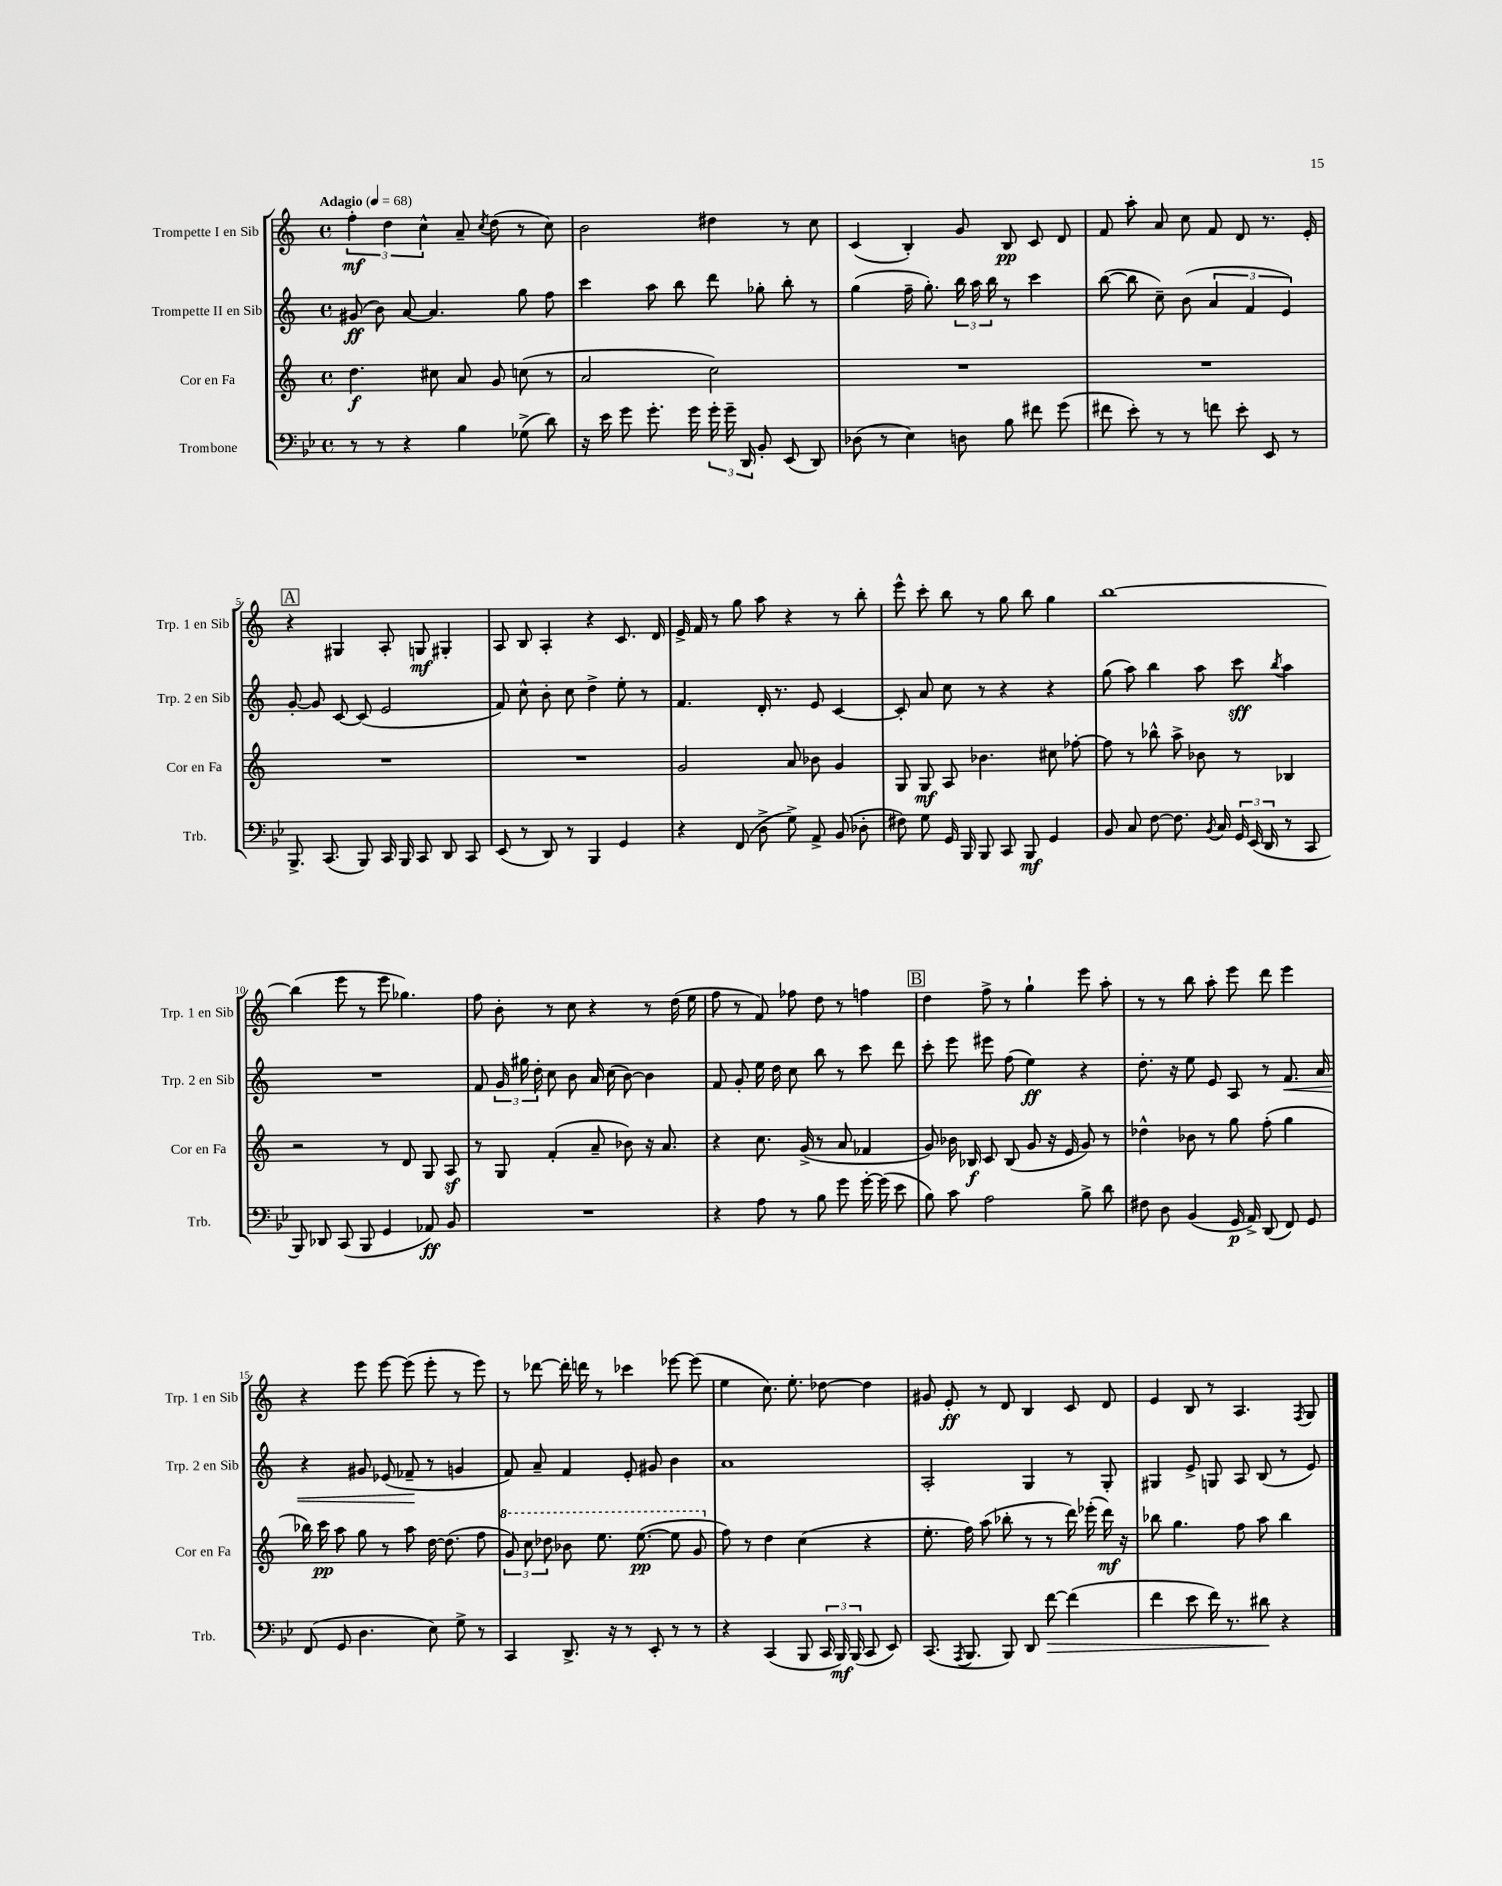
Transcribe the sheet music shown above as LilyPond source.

<<
\new StaffGroup <<
\new Staff = "s0" \with { instrumentName = "Trompette I en Sib" shortInstrumentName = "Trp. 1 en Sib" } {
    \clef treble \key c \major \defaultTimeSignature \time 4/4 \tempo "Adagio" 4 = 68
    \autoBeamOff \tuplet 3/2 { f''4-.\mf d''4 c''4-^ } a'8-- \acciaccatura { c''8 } d''8( r8 c''8) |
    b'2 dis''4 r8 c''8 |
    c'4( b4-.) g'8 b8\pp c'8 d'8 |
    f'8 a''8-. a'8 c''8 f'8 d'8 r8. e'16-. |
    \mark \markup { \box "A" } r4 gis4 a8-. g8\mf gis4-. |
    a8 b8 a4-. r4 c'8. d'16 |
    e'16-> f'16 r8 g''8 a''8 r4 r8 b''8-. |
    e'''8-^ c'''8-. b''8 r8 g''8 b''8 g''4 |
    b''1~ |
    b''4( e'''8 r8 e'''8 ges''4.) |
    f''8 b'8-. r8 c''8 r4 r8 d''16( e''16 |
    f''8 r8 f'8) fes''8 d''8 r8 f''4 |
    \mark \markup { \box "B" } d''4 f''8-> r8 g''4-! e'''8 a''8-. |
    r8 r8 b''8 a''8-. e'''8 d'''8 e'''4 |
    r4 e'''8 e'''8~ e'''8( e'''8-. r8 e'''8) |
    r8 des'''8~ des'''16-. d'''16 r8 ces'''4 ees'''8~ ees'''8( |
    e''4 c''8.) e''8.-. des''8~ des''4 |
    gis'8 e'8-.\ff r8 d'8 b4 c'8 d'8 |
    e'4 b8 r8 a4. \acciaccatura { f8 } g8 \bar "|." |
}
\new Staff = "s1" \with { instrumentName = "Trompette II en Sib" shortInstrumentName = "Trp. 2 en Sib" } {
    \clef treble \key c \major \defaultTimeSignature \time 4/4
    \autoBeamOff gis'8\ff( b'8) a'8~ a'4. g''8 f''8 |
    c'''4 a''8 b''8 d'''8 ges''8-. b''8-. r8 |
    g''4( f''16-- g''8.-.) \tuplet 3/2 { b''16 a''16 b''16 } r8 c'''4 |
    b''8~( b''8 c''8--) b'8( \tuplet 3/2 { a'4 f'4 e'4) } |
    \mark \markup { \box "A" } g'8~-. g'8 c'8~ c'8( e'2 |
    f'8) c''8-^ b'8-. c''8 d''4-> e''8-. r8 |
    f'4. d'16-. r8. e'8 c'4~ |
    c'8-. a'8 c''8 r8 r4 r4 |
    g''8( a''8) b''4 a''8 c'''8\sff \acciaccatura { b''8 } a''4 |
    R1 |
    f'8 \tuplet 3/2 { g'16 gis''16 d''16-. } c''8 b'8 a'16 c''16( b'8~) b'4 |
    f'8 g'8-. e''16 d''16 c''8 b''8 r8 c'''8 d'''8 |
    \mark \markup { \box "B" } c'''8-. e'''8 eis'''8 f''8( e''4\ff) r4 |
    d''8.-. r16 e''8 e'8 a8 r8 f'8.\< a'16 |
    r4 gis'8 ees'8( fes'8--\! r8 g'4 |
    f'8) a'8-- f'4 e'8-. gis'8 b'4 |
    a'1 |
    a2-. g4 r8 g8-. |
    gis4 e'8-> g8 a8 b8( r8 e'8) \bar "|." |
}
\new Staff = "s2" \with { instrumentName = "Cor en Fa" shortInstrumentName = "Cor en Fa" } {
    \clef treble \key c \major \defaultTimeSignature \time 4/4
    \autoBeamOff d''4.\f cis''8 a'8 g'8 c''8( r8 |
    a'2 c''2) |
    R1 |
    R1 |
    \mark \markup { \box "A" } R1 |
    R1 |
    g'2 a'8 bes'8 g'4 |
    g8 g8\mf a8 bes'4. cis''8 fes''8~-. |
    fes''8 r8 bes''8-^ a''8-> bes'8 r8 bes4 |
    r2 r8 d'8 g8 a8\sf |
    r8 g8 f'4-.( a'8-- bes'8) r16 a'8. |
    r4 c''8. g'16->( r8 a'8 fes'4 |
    \mark \markup { \box "B" } g'8) bes'16 bes16\f c'8 bes8( g'8 r16 e'16 g'8) r8 |
    des''4-^ bes'8 r8 g''8 f''8-.( g''4 |
    bes''16) c'''16\pp a''8 g''8 r8 a''8 d''16~ d''8.( f''8 |
    \tuplet 3/2 { \ottava #1 g''8) c'''8 des'''8 } bes''8 e'''8. e'''8.~\pp( e'''8 g''8 \ottava #0 |
    f''8) r8 d''4 c''4( r4 |
    e''8.-. f''16) a''8( bes''8-. r8 r8 d'''16) ees'''16-.( d'''16\mf) r16 |
    bes''8 g''4. f''8 a''8 bes''4 \bar "|." |
}
\new Staff = "s3" \with { instrumentName = "Trombone" shortInstrumentName = "Trb." } {
    \clef bass \key bes \major \defaultTimeSignature \time 4/4
    \autoBeamOff r8 r8 r4 bes4 ges8->( d'8) |
    r16 ees'16 g'8 g'8.-. g'16 \tuplet 3/2 { g'16-. g'16-- d,16 } bes,8-. ees,8( d,8) |
    des8( r8 ees4) d8 bes8 fis'8 g'8( |
    fis'8 ees'8-.) r8 r8 f'8 ees'8-. ees,8 r8 |
    \mark \markup { \box "A" } bes,,8.-> c,8.( bes,,8) c,16 bes,,16 c,8 d,8 c,8 |
    ees,8( r8 d,8) r8 bes,,4 g,4 |
    r4 f,8( d8-> g8->) a,8-> bes,8( des8-. |
    fis8) g8 g,16 bes,,16 bes,,8 c,8 bes,,8\mf g,4 |
    bes,8 c8 f8~ f8. \acciaccatura { bes,8 } c16 \tuplet 3/2 { g,16 ees,16( d,16 } r8 c,8 |
    bes,,8) des,8 c,8( bes,,8 g,4 aes,8\ff) bes,8 |
    R1 |
    r4 a8 r8 bes8 g'8 g'16~-. g'16( ees'8 |
    \mark \markup { \box "B" } bes8) c'8 a2 bes8-> d'8 |
    fis8 d8 bes,4( g,16\p a,16->) d,8( f,8) g,8 |
    f,8( g,8 d4. ees8) g8-> r8 |
    c,4 d,8.-> r16 r8 ees,8-. r8 r8 |
    r4 c,4( bes,,8 \tuplet 3/2 { c,16 bes,,16\mf) bes,,16( } c,8 ees,8) |
    c,8.( \acciaccatura { a,,8 } bes,,8. bes,,8) d,8 f'8~\> f'4( |
    f'4 ees'8 f'16) r8. dis'8\! r4 \bar "|." |
}
>>
>>
